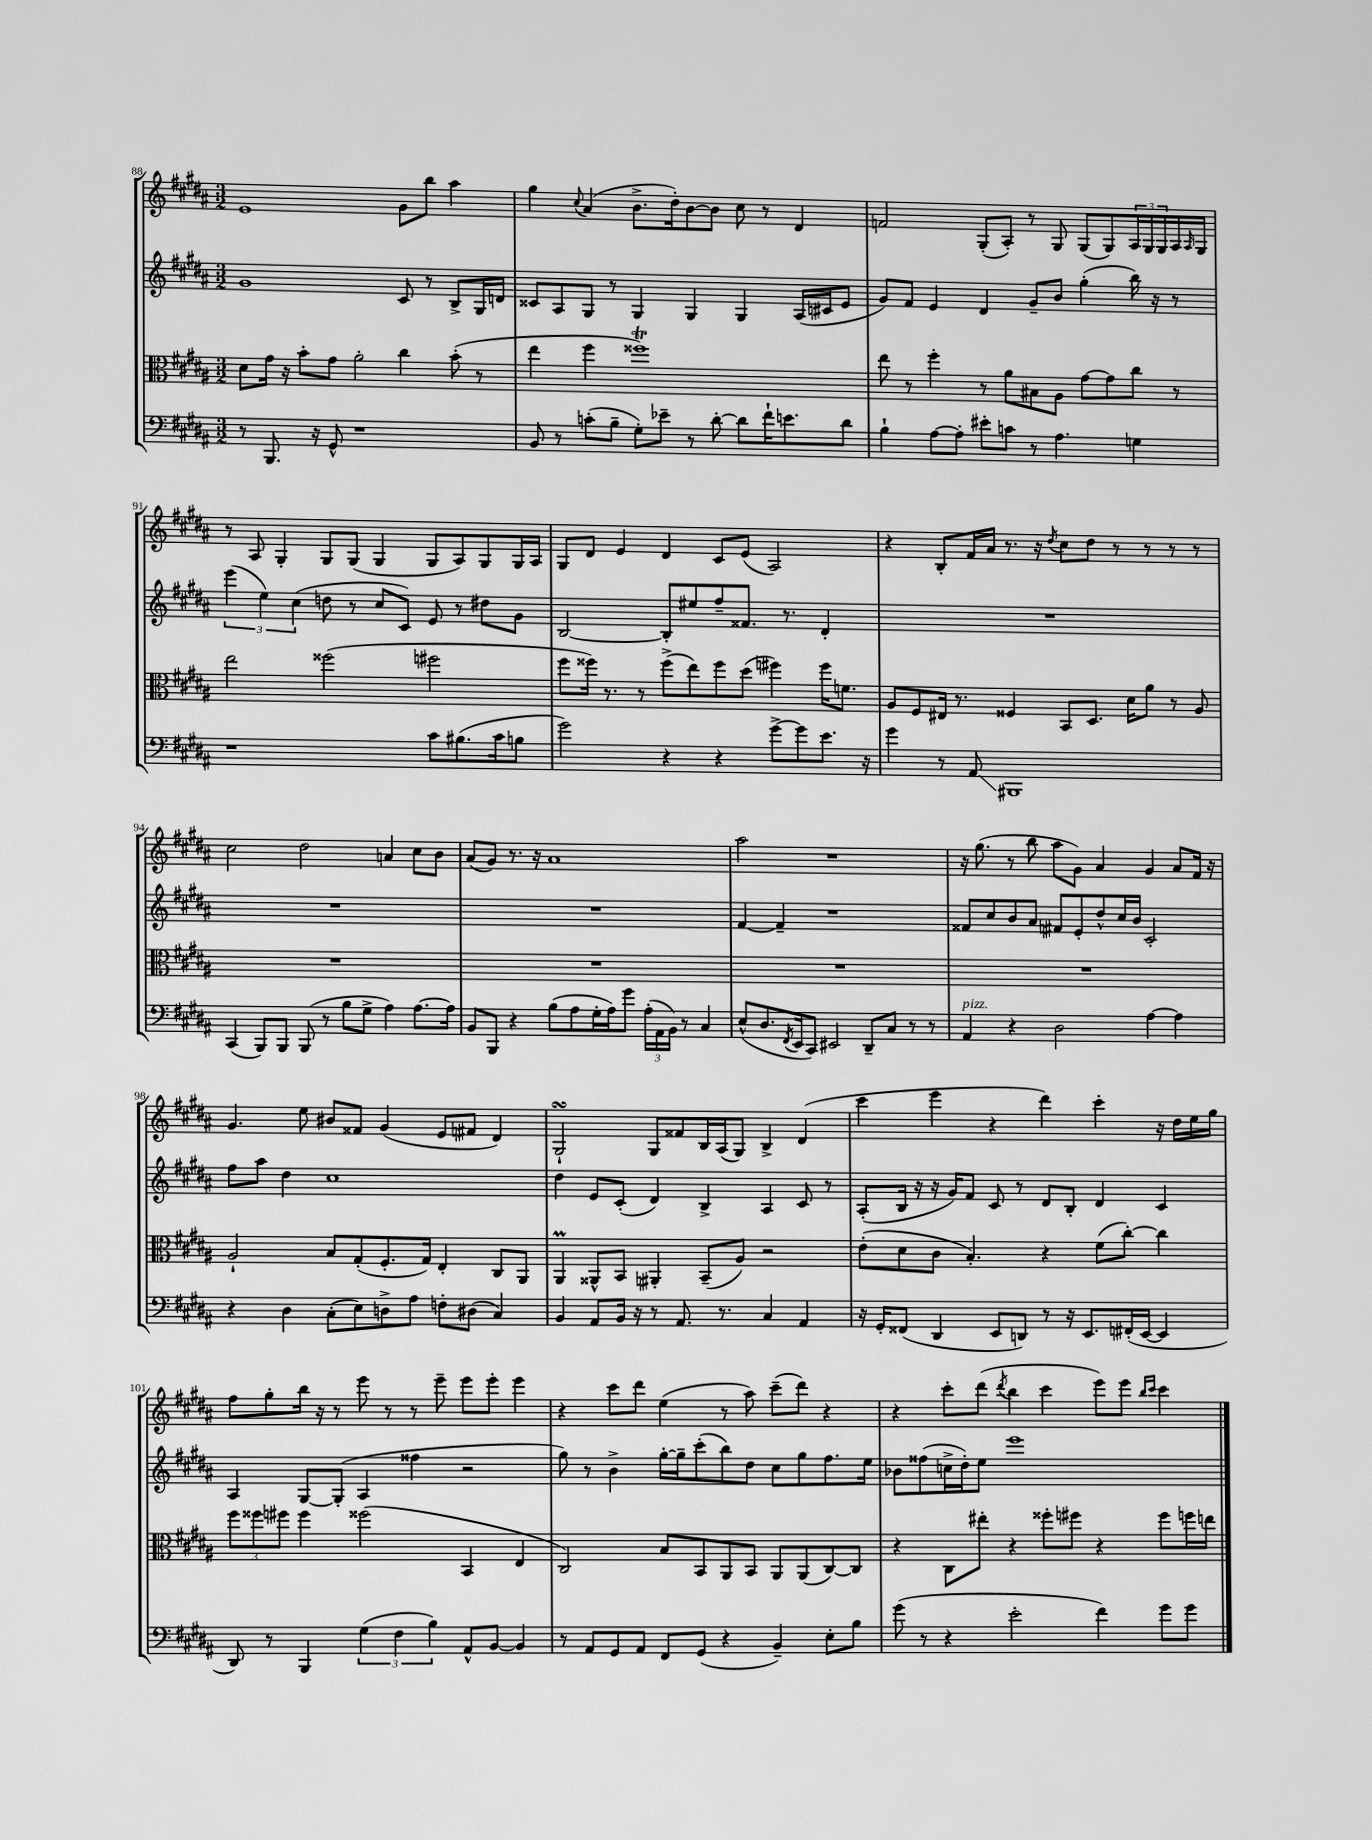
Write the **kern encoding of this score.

**kern	**kern	**kern	**kern
*staff4	*staff3	*staff2	*staff1
*clefF4	*clefC3	*clefG2	*clefG2
*k[f#c#g#d#a#]	*k[f#c#g#d#a#]	*k[f#c#g#d#a#]	*k[f#c#g#d#a#]
*M3/2	*M3/2	*M3/2	*M3/2
8r	8d#\L	1g#	1e
8.BBB/	16g#\Jk	.	.
.	16r	.	.
.	8b'\L	.	.
16r	.	.	.
8GG#^^/	8g#\J	.	.
1r	2a#'\	.	.
.	4cc#\	8c#/	8g#\L
.	.	8r	8bb\J
.	(8b'\	8B^/L	4aa#\
.	8r	16G#/L	.
.	.	16d/JJ	.
=	=	=	=
8BB/	4ee\	8c##/L	4gg#\
8r	.	8A#/	.
.	.	.	8qqcc#/
(8c'\L	4ff#\	8G#/J	(4a#/
8B~\J	.	8r	.
8G#'\L)	1ff##)	4G#/	8.b^\L
8e-~\J	.	.	.
.	.	.	16dd#'\k)
8r	.	4G#/	[8b\
[8d#'\	.	.	8b\]J
8d#\]L	.	4G#/	8cc#\
16f#`\K	.	.	8r
8.e\	.	.	.
.	.	(16A#/LL	4d#/
.	.	16c#/J	.
8d#\J	.	8e/J	.
=	=	=	=
4B`\	8ee\	8g#/L)	2f/
.	8r	8f#/J	.
[8A#\L	4ff#'\	4e/	.
8A#'\]J	.	.	.
8e#'\L	8r	4d#/	(8G#'/L
8c\J	8a#\L	.	8A#'/J)
8r	8B#\	8g#~/L	8r
4.A#\	8A#\J	8b/J	8G#/
.	[8g#\L	(4gg#'\	(8G#/L
.	8g#\]	.	8G#/)
4G\	8cc#\J	16bb\)	24A#/L
.	.	.	24G#/
.	.	16r	.
.	.	.	24G#/
.	8r	8r	16A#/
.	.	.	16qqA#/
.	.	.	16G#/JJ
=	=	=	=
1r	2ee\	(6eee\	8r
.	.	.	8A#/
.	.	6ee\)	.
.	.	.	4G#'/
.	.	(6cc#\	.
.	(2ff##\	8dd\	8G#/L
.	.	8r	(8G#/J
.	.	8cc#/L	4G#/
.	.	8c#/J)	.
8c#\L	2ff#\	8e/	8G#/L
(8.B#\	.	8r	8A#/)
.	.	8dd#\L	8G#/
16c#\k	.	.	.
8B\J	.	8g#\J	16G#/L
.	.	.	16A#/JJ
=	=	=	=
2g#\)	8ff#\L	[2B/	8G#/L
.	16ff##\Jk)	.	8d#/J
.	8.r	.	.
.	.	.	4e/
.	8r	.	.
4r	(8ff##^\L	8B'/]L	4d#/
.	8ee\)	8ee#/	.
4r	8ff##\	8ff#~/	8c#/L
.	(8dd#\J	8.f##/J	(8e/J
[8g#^\L	4ff#\)	.	2A#/)
.	.	8.r	.
8g#\]	.	.	.
8.e\J	16ff#\LK	4d#'/	.
.	8.f\J	.	.
16r	.	.	.
=	=	=	=
4g#\	8A#/L	1.r	4r
.	8F#/	.	.
8r	16E#/Jk	.	8B'/L
.	8.r	.	.
8AA#/	.	.	16f#/L
.	.	.	16a#/JJ
1BBB#	4F##/	.	8.r
.	.	.	16r
.	.	.	8qdd#/
.	8BB/L	.	8cc#\L
.	8.D#/J	.	8dd#\J
.	.	.	8r
.	16d#\LK	.	.
.	8a#\J	.	8r
.	8r	.	8r
.	8A#/	.	8r
=	=	=	=
(4CC#/	1.r	1.r	2cc#\
8BBB/L)	.	.	.
8BBB/J	.	.	.
(8BBB/	.	.	2dd#\
8r	.	.	.
8B\L	.	.	.
8G#^\J	.	.	.
4A#\)	.	.	4a/
[8.A#\L	.	.	8cc#\L
.	.	.	8b\J
16A#\]Jk	.	.	.
=	=	=	=
8BB/L	1.r	1.r	(8a#/L
8BBB/J	.	.	8g#/J)
4r	.	.	8.r
.	.	.	16r
(8B\L	.	.	1a#
8A#\	.	.	.
16G#'\L	.	.	.
16A#\J)	.	.	.
8g#\J	.	.	.
(24A#'\LL	.	.	.
24AA#\	.	.	.
24BB\JJ)	.	.	.
8r	.	.	.
4C#/	.	.	.
=	=	=	=
(8E^^/L	1.r	[4f#/	2aa#\
8.D#/	.	.	.
.	.	4f#~/]	.
8qFF#/	.	.	.
16EE/k	.	.	.
8CC#/J)	.	.	.
2EE#/	.	1r	1r
8DD#~/L	.	.	.
8C#/J	.	.	.
8r	.	.	.
8r	.	.	.
=	=	=	=
4AA#/	1.r	8f##/L	16r
.	.	.	(8.gg#\
.	.	8cc#/	.
4r	.	8b/	8r
.	.	8a#/J	8bb\
2D#\	.	8f#/L	8aa#\L
.	.	8e'/	8g#\J)
.	.	8dd#^^/	4a#/
.	.	16cc#/L	.
.	.	16b/JJ	.
[4A#\	.	2c#'/	4g#/
4A#\]	.	.	8a#/L
.	.	.	16f#/Jk
.	.	.	16r
=	=	=	=
4r	2A#`/	8ff#\L	4.g#/
.	.	8aa#\J	.
4D#\	.	4dd#\	.
.	.	.	8ee\
(8C#'\L	8B/L	1cc#	8b#/L
8E\)	(8G#'/	.	8f##/J
8D^\	8.F#'/	.	(4g#/
8A#\J	.	.	.
.	16G#/Jk)	.	.
8F'\L	4E'/	.	8e/L
(8D#\J	.	.	8f#/J
4C#/)	8C#/L	.	4d#/)
.	8AA#/J	.	.
=	=	=	=
4BB/	4AA#/	4dd#\	2G#`/
8AA#/L	8AA##^^/L	8e/L	.
16BB/Jk	8BB/J	(8c#'/J	.
16r	.	.	.
8r	4AA#'/	4d#/)	8G#/L
8.AA#/	.	.	8f##/
.	(8BB~/L	4B^/	16B/L
8.r	.	.	(16A#/J
.	8A#/J)	.	8G#/J)
4C#/	2r	4A#/	4B^/
4AA#/	.	8c#/	(4d#/
.	.	8r	.
=	=	=	=
16r	(8e'\L	(8A#'/L	4ccc#\
16GG#'/LK	.	.	.
(8FF##/J	8d#\	16B/Jk	.
.	.	16r	.
4DD#/	8c#\J	16r	4eee\
.	.	16g#/LK)	.
.	4.B'/)	8f#/J	.
8EE/L	.	8c#/	4r
8DD/J)	.	8r	.
8r	4r	8d#/L	4ddd#\)
16r	.	8B'/J	.
8.EE/L	.	.	.
.	(8f#\L	4d#/	4ccc#'\
(16FF#'/L	[8cc#'\J)	.	.
[16EE/JJ	.	.	.
4EE/]	4cc#\]	4c#/	16r
.	.	.	16dd#\LL
.	.	.	16ee\
.	.	.	16gg#\JJ
=	=	=	=
8DD#/)	12ff#\L	4A#/	8ff#\L
.	12ff##\	.	.
8r	.	.	8gg#'\
.	12ff#\J	.	.
4BBB/	4ff#\	[8G#/L	16bb\Jk
.	.	.	16r
.	.	(8G#'/]J	8r
(6G#\	(2ff##\	4A#/	8eee\
.	.	.	8r
6F#\	.	.	.
.	.	4ff##\	8r
6B\)	.	.	.
.	.	.	8eee~\
8AA#^^/L	4BB/	2r	8eee\L
[8BB/J	.	.	8eee'\J
4BB/]	4E/	.	4eee\
=	=	=	=
8r	2C#/)	8gg#\)	4r
8AA#/L	.	8r	.
8GG#/	.	4b^\	8ccc#\L
8AA#/J	.	.	8ddd#\J
8FF#/L	8B/L	[16gg#'\LL	(4ee\
.	.	16gg#~\]J	.
(8GG#/J	8BB/	(8ccc#'\	.
4r	8AA#/	8bb\)	8r
.	8BB/J	8dd#\J	8aa#\)
4BB~/)	8AA#/L	8cc#\L	(8ccc#~\L
.	(8AA#/	8gg#\	8ddd#\J)
8E'\L	[8C#/)	8.ff#\	4r
8B\J	8C#/]J	.	.
.	.	16ee\Jk	.
=	=	=	=
(8g#\	4r	8b-\L	4r
8r	.	(8ff##\	.
4r	8C#\L	16cc^\L	8ccc#'\L
.	.	16dd#'\J)	.
.	8ee#'\J	8ee\J	(8ddd#\J
.	.	.	8qddd#/
2e'\	4r	1eee	4bb\
.	8ff##'\L	.	4ccc#\
.	8ff#\J	.	.
4f#\)	4r	.	8eee\L)
.	.	.	8eee\J
.	.	.	16qqbb/LL
.	.	.	16qqccc#/JJ
8g#\L	8ff#\L	.	4ccc#\
8g#\J	16ff\L	.	.
.	16ee\JJ	.	.
==	==	==	==
*-	*-	*-	*-
